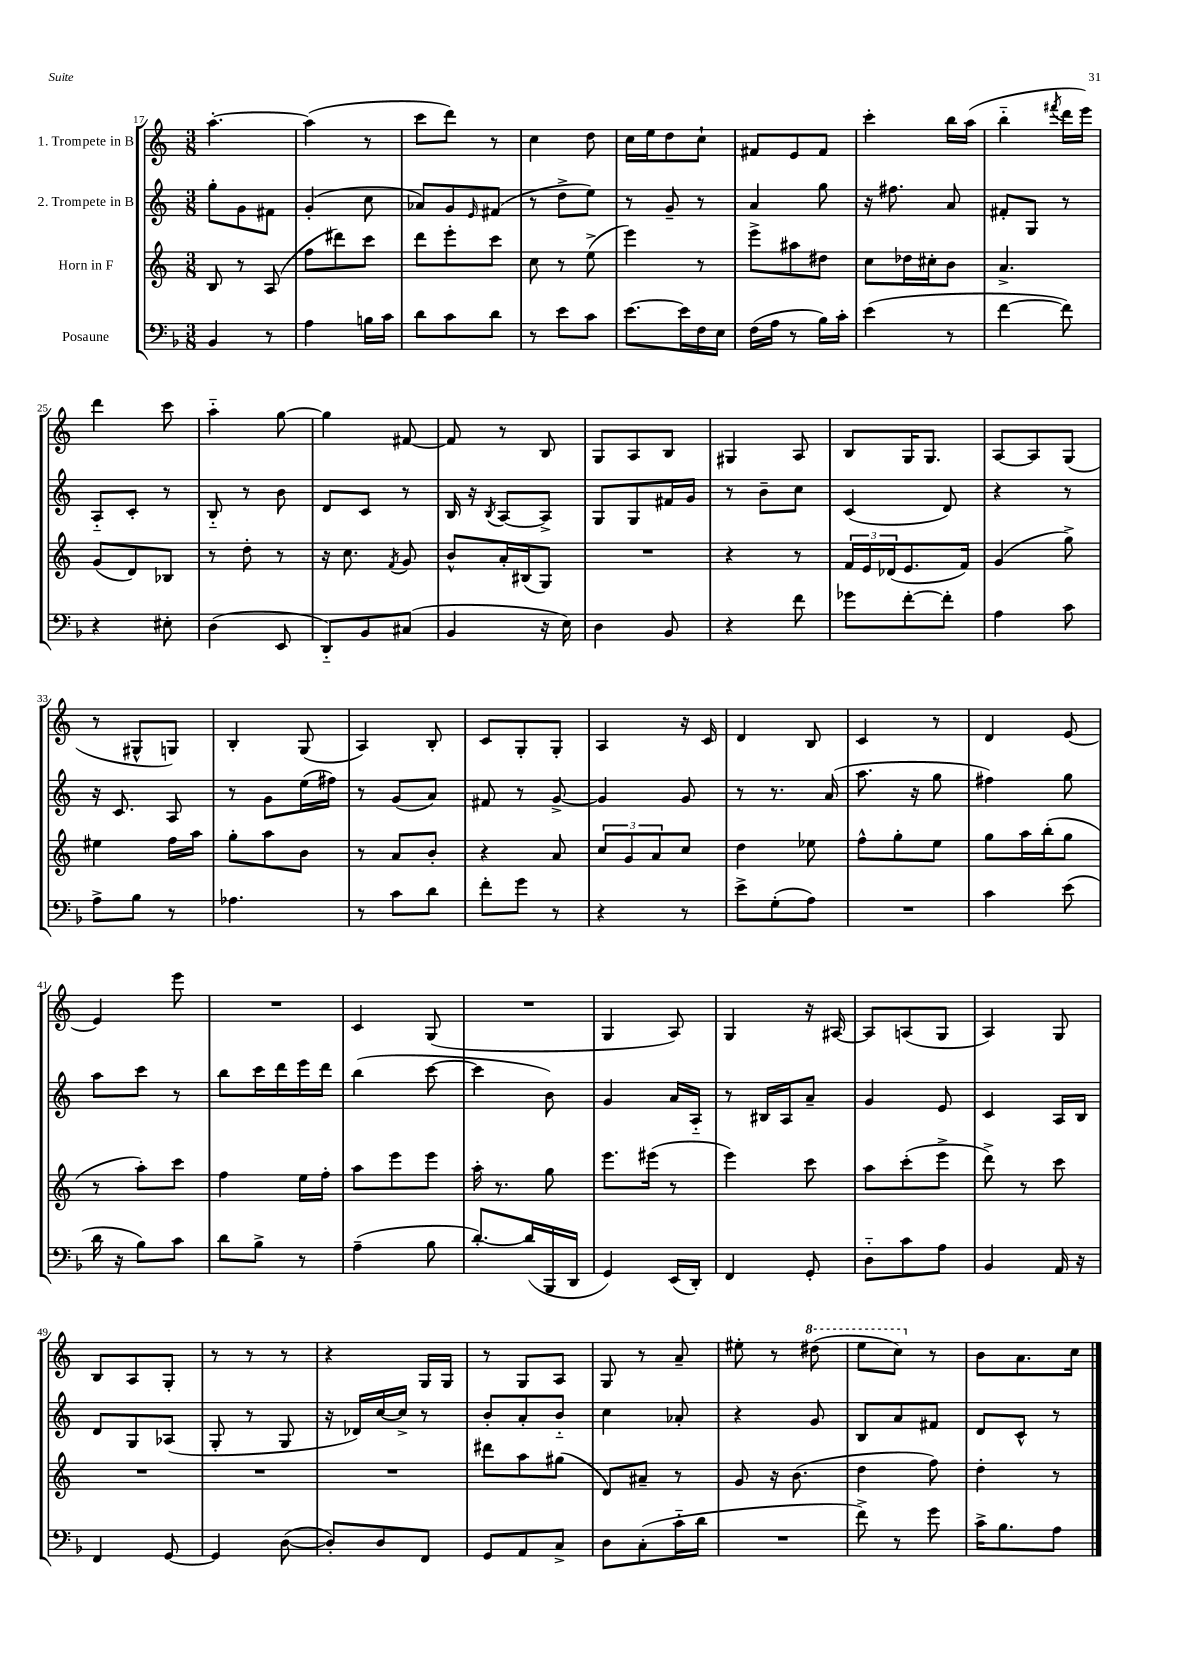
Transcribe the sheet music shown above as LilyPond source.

<<
\new StaffGroup <<
\new Staff = "s0" \with { instrumentName = "1. Trompete in B" } {
    \clef treble \key c \major \numericTimeSignature \time 3/8
    a''4.~-. |
    a''4( r8 |
    c'''8 d'''8) r8 |
    c''4 d''8 |
    c''16 e''16 d''8 c''8-! |
    fis'8 e'8 fis'8 |
    c'''4-. b''16 a''16( |
    b''4-_ \acciaccatura { fis'''8 } d'''16 e'''16) |
    d'''4 c'''8 |
    a''4-_ g''8~ |
    g''4 fis'8~ |
    fis'8 r8 b8 |
    g8 a8 b8 |
    gis4 a8 |
    b8 g16 g8. |
    a8~ a8 g8( |
    r8 gis8-^ g8) |
    b4-. g8( |
    a4) b8-. |
    c'8 g8-. g8-. |
    a4 r16 c'16 |
    d'4 b8 |
    c'4 r8 |
    d'4 e'8~ |
    e'4 e'''8 |
    R4. |
    c'4 g8( |
    R4. |
    g4 a8) |
    g4 r16 ais16~ |
    ais8 a8( g8 |
    a4) g8 |
    b8 a8 g8-. |
    r8 r8 r8 |
    r4 g16 g16 |
    r8 g8 a8 |
    g8 r8 a'8-- |
    eis''8-. r8 \ottava #1 dis'''8( |
    e'''8 c'''8) \ottava #0 r8 |
    b'8 a'8. c''16 \bar "|." |
}
\new Staff = "s1" \with { instrumentName = "2. Trompete in B" } {
    \clef treble \key c \major \numericTimeSignature \time 3/8
    g''8-. g'8 fis'8 |
    g'4-.( c''8 |
    aes'8) g'8 \grace { e'16 } fis'8( |
    r8 d''8-> e''8) |
    r8 g'8-- r8 |
    a'4 g''8 |
    r16 fis''8. a'8 |
    fis'8-. g8 r8 |
    a8-_ c'8-. r8 |
    b8-_ r8 b'8 |
    d'8 c'8 r8 |
    b16 r16 \acciaccatura { b8 } a8~ a8-> |
    g8 g8 fis'16 g'16 |
    r8 b'8-- c''8 |
    c'4( d'8) |
    r4 r8 |
    r16 c'8. a8 |
    r8 g'8 e''16( fis''16) |
    r8 g'8( a'8) |
    fis'8 r8 g'8~-> |
    g'4 g'8 |
    r8 r8. a'16( |
    a''8. r16 g''8 |
    fis''4) g''8 |
    a''8 c'''8 r8 |
    b''8 c'''16 d'''16 e'''16 d'''16 |
    b''4( c'''8~ |
    c'''4 b'8) |
    g'4 a'16 a16-_ |
    r8 bis16 a16 a'8-- |
    g'4 e'8 |
    c'4 a16 b16 |
    d'8 g8 aes8( |
    g8-. r8 g8 |
    r16 des'16) c''16~ c''16-> r8 |
    b'8-. a'8-. b'8-_ |
    c''4 aes'8-. |
    r4 g'8 |
    b8 a'8 fis'8 |
    d'8 c'8-^ r8 \bar "|." |
}
\new Staff = "s2" \with { instrumentName = "Horn in F" } {
    \clef treble \key c \major \numericTimeSignature \time 3/8
    b8 r8 a8( |
    f''8 dis'''8) c'''8 |
    d'''8 e'''8-. c'''8 |
    c''8 r8 e''8->( |
    e'''4) r8 |
    e'''8-> ais''8 dis''8 |
    c''8 des''16 cis''16-. b'8 |
    a'4.-> |
    g'8( d'8) bes8 |
    r8 d''8-. r8 |
    r16 c''8. \acciaccatura { f'8 } g'8 |
    b'8-^ a'16-. bis16( g8) |
    R4. |
    r4 r8 |
    \tuplet 3/2 { f'16 e'16 des'16( } e'8. f'16) |
    g'4( g''8->) |
    eis''4 f''16 a''16 |
    g''8-. a''8 b'8 |
    r8 a'8 b'8-. |
    r4 a'8 |
    \tuplet 3/2 { c''8 g'8 a'8 } c''8 |
    d''4 ees''8 |
    f''8-^ g''8-. e''8 |
    g''8 a''16 b''16-.( g''8 |
    r8 a''8-.) c'''8 |
    f''4 e''16 f''16-. |
    a''8 e'''8 e'''8 |
    a''16-. r8. g''8 |
    e'''8. eis'''16( r8 |
    e'''4) c'''8 |
    a''8 c'''8-.( e'''8-> |
    d'''8->) r8 c'''8 |
    R4. |
    R4. |
    R4. |
    dis'''8 a''8 gis''8( |
    d'8) ais'8-- r8 |
    g'8 r16 b'8.( |
    d''4 f''8) |
    d''4-. r8 \bar "|." |
}
\new Staff = "s3" \with { instrumentName = "Posaune" } {
    \clef bass \key f \major \numericTimeSignature \time 3/8
    bes,4 r8 |
    a4 b16 c'16 |
    d'8 c'8 d'8 |
    r8 e'8 c'8 |
    e'8.~ e'16 f16 e16 |
    f16( a16 r8 bes16) c'16-. |
    e'4( r8 |
    f'4~ f'8) |
    r4 eis8-. |
    d4( e,8 |
    d,8-_) bes,8 cis8( |
    bes,4 r16 e16) |
    d4 bes,8 |
    r4 f'8 |
    ges'8 f'8~-. f'8-. |
    a4 c'8 |
    a8-> bes8 r8 |
    aes4. |
    r8 c'8 d'8 |
    f'8-. g'8 r8 |
    r4 r8 |
    e'8-> g8-.( a8) |
    R4. |
    c'4 e'8( |
    d'16 r16 bes8) c'8 |
    d'8 bes8-> r8 |
    a4--( bes8 |
    d'8.~-.) d'16( bes,,16 d,16 |
    g,4) e,16( d,16-.) |
    f,4 g,8-. |
    d8-_ c'8 a8 |
    bes,4 a,16 r16 |
    f,4 g,8~ |
    g,4 d8~( |
    d8-.) d8 f,8 |
    g,8 a,8 c8-> |
    d8 c8-.( c'16-_ d'16 |
    R4. |
    f'8->) r8 g'8 |
    c'16-> bes8. a8 \bar "|." |
}
>>
>>
\layout { \context { \Score currentBarNumber = #17 } }
